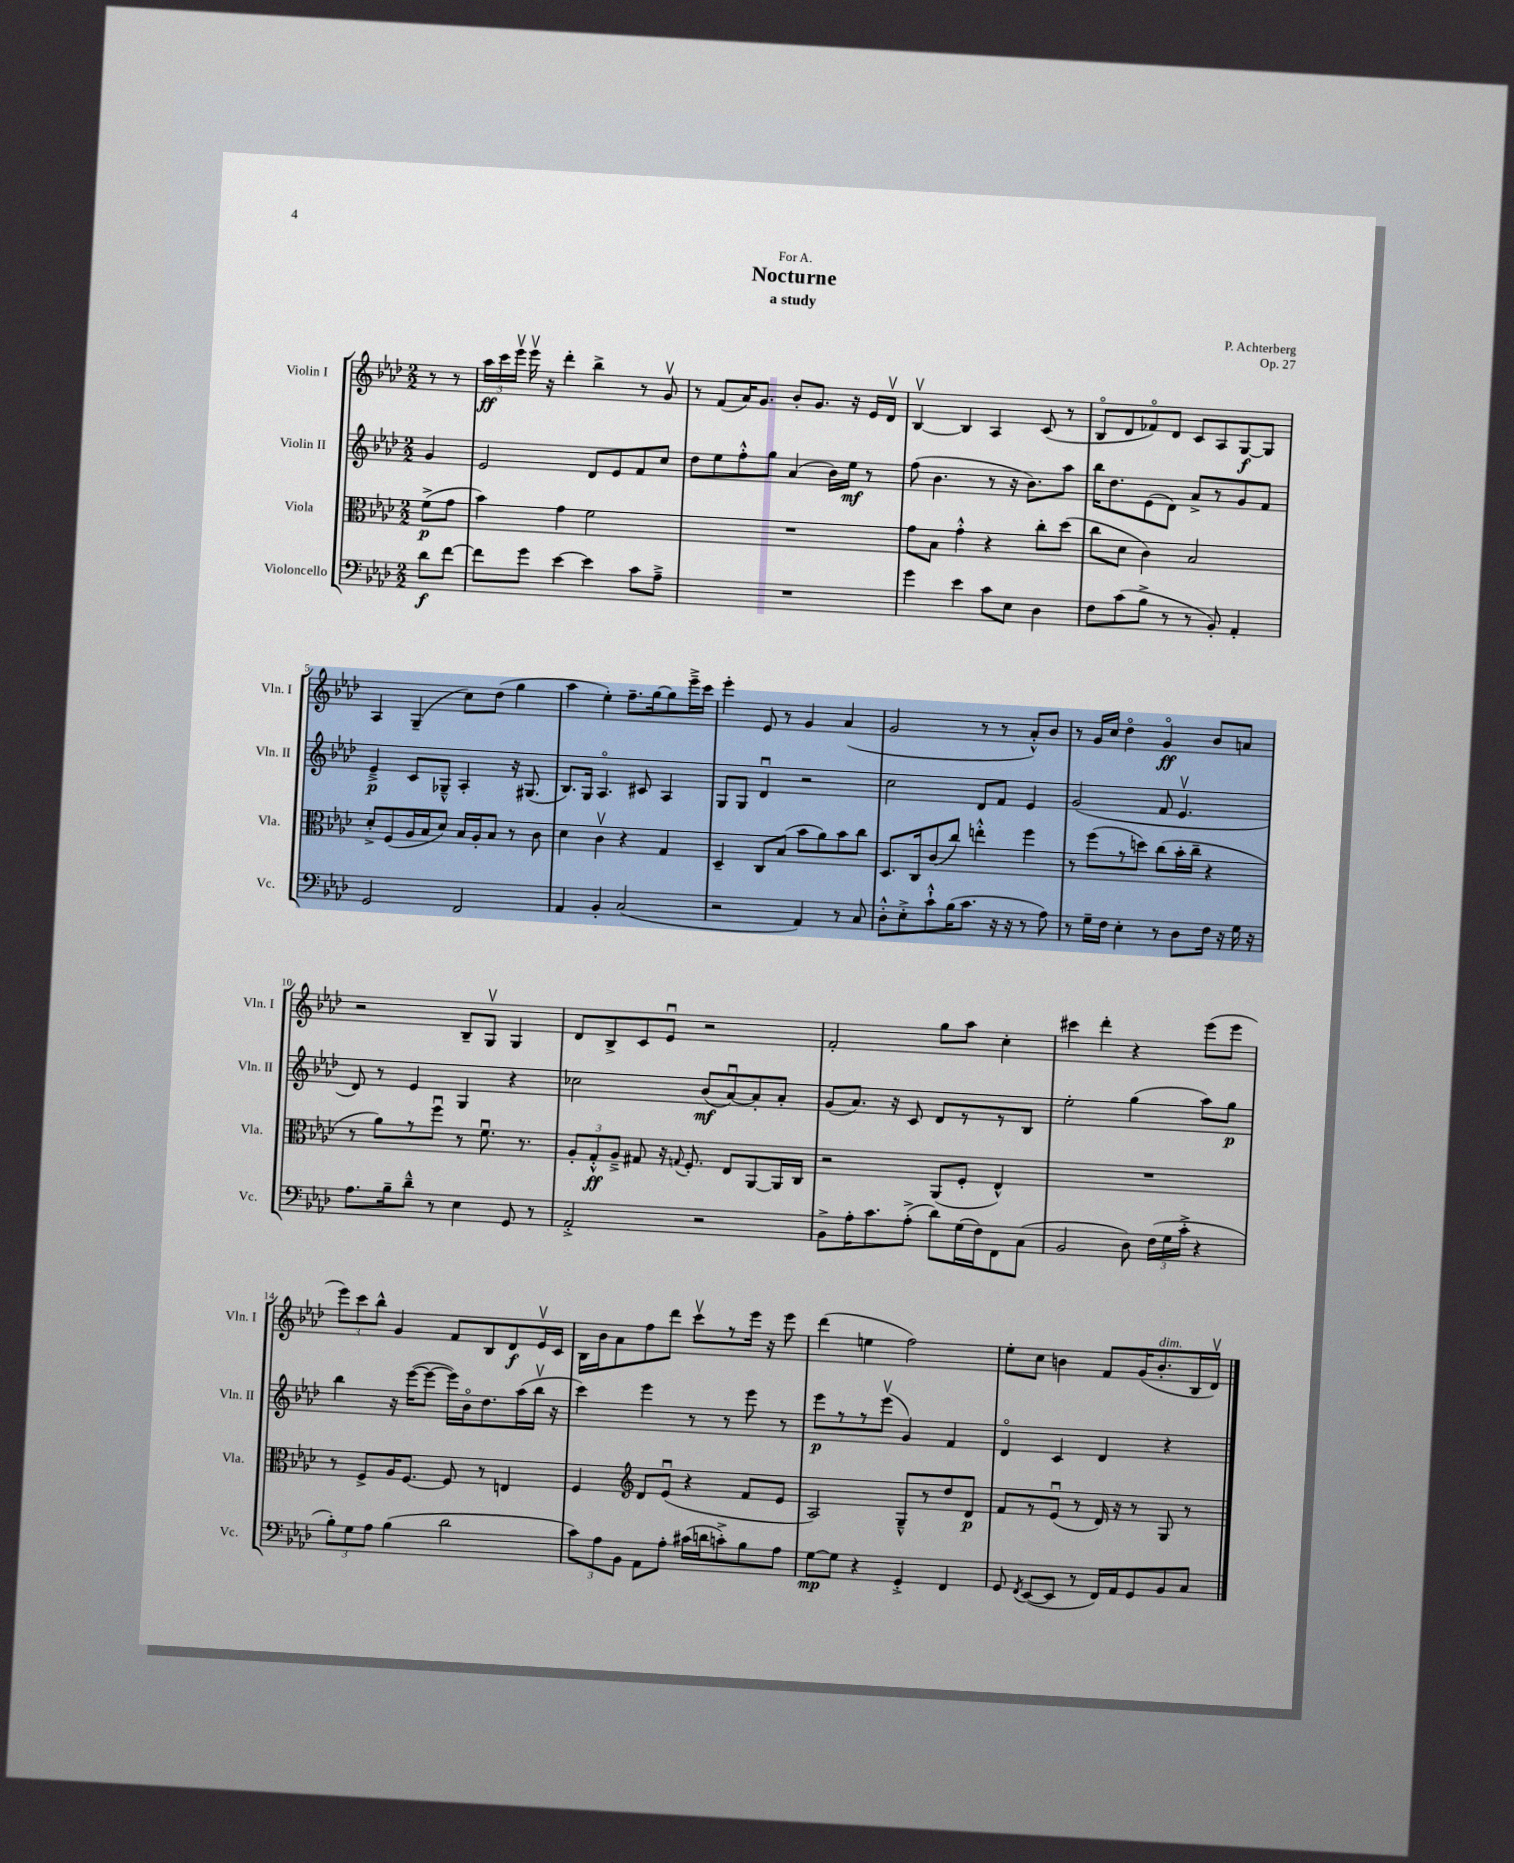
\header { title = "Nocturne" composer = "P. Achterberg" subtitle = "a study" dedication = "For A." opus = "Op. 27" }
<<
\new StaffGroup <<
\new Staff = "s0" \with { instrumentName = "Violin I" shortInstrumentName = "Vln. I" } {
    \clef treble \key aes \major \numericTimeSignature \time 2/2 \partial 4
    \autoBeamOff r8 r8 |
    \tuplet 3/2 { aes''16[\ff c'''16 ees'''16]\upbow } ees'''16\upbow r16 des'''4-. bes''4-> r8 g'8\upbow |
    r8 f'8[( aes'16) g'8.] bes'8[-. g'8.] r16 ees'16[ des'16]\upbow |
    bes4~\upbow bes4 aes4 c'8( r8 |
    bes8[\flageolet des'8 fes'8\flageolet) des'8] c'8[ aes8 g8~\f g8] |
    aes4 g4--( c''8[) des''8]( g''4 |
    aes''4 ees''4-.) f''8.[-- g''16~ g''8 ees'''16---> c'''16] |
    ees'''4-. ees'8 r8 g'4 aes'4( |
    g'2 r8 r8 aes'8[-.-^) bes'8] |
    r8 g'16[ c''16] des''4\flageolet g'4\flageolet\ff bes'8[ a'8] |
    r2 bes8[-- g8]\upbow g4 |
    des'8[ bes8-> c'8 ees'8]\downbow r2 |
    f'2-. g''8[ aes''8] c''4-. |
    cis'''4 des'''4-. r4 ees'''8[( ees'''8] |
    \tuplet 3/2 { ees'''8[) c'''8 bes''8]-^ } g'4 f'8[ bes8 des'8\f ees'16\upbow c'16] |
    bes16[ bes'16 aes'8 f''8 des'''8] c'''8[\upbow r8 ees'''16] r16 ees'''8 |
    des'''4( e''4 f''2) |
    ees''8[-. c''8] b'4 f'8[ g'16( b'8.-.^\markup { \italic "dim." } bes16 des'16]\upbow) \bar "|." |
}
\new Staff = "s1" \with { instrumentName = "Violin II" shortInstrumentName = "Vln. II" } {
    \clef treble \key aes \major \numericTimeSignature \time 2/2 \partial 4
    \autoBeamOff g'4 |
    ees'2 des'8[ ees'8 f'8 c''8] |
    des''8[ ees''8 f''8-.-^ g''8] aes'4( bes'16[) ees''16]\mf r8 |
    f''8( bes'4. r8 r16 bes'8.[) aes''8] |
    bes''16[ des''8. ees'8( des'8]) aes'8[-> r8 g'8 f'8] |
    ees'4--->\p c'8[ ges8]---^ aes4-. r16 gis8.( |
    bes8.[) g16] aes4.\flageolet cis'8 aes4 |
    g8[ g8] des'4\downbow r2 |
    c''2 des'8[ f'8] ees'4 |
    g'2( f'8 ees'4.\upbow |
    des'8) r8 ees'4 g4 r4 |
    ces''2 bes'8[\mf( aes'8~\downbow) aes'8-. aes'8]-. |
    g'8[( aes'8.]) r16 c'8 des'8[ r8 r8 bes8] |
    ees''2-. g''4( aes''8[) g''8]\p |
    bes''4 r16 ees'''16[~( ees'''8]~ ees'''16[) bes'16\flageolet des''8. aes''16( bes''16]\upbow r16 |
    c'''4) ees'''4 r8 r8 ees'''8 r8 |
    ees'''8[\p r8 r8 ees'''8]\upbow( g'4) f'4 |
    des'4\flageolet c'4 des'4 r4 \bar "|." |
}
\new Staff = "s2" \with { instrumentName = "Viola" shortInstrumentName = "Vla." } {
    \clef alto \key aes \major \numericTimeSignature \time 2/2 \partial 4
    \autoBeamOff f'8[->\p( g'8] |
    bes'4) g'4 f'2 |
    R1 |
    g'8[ bes8] g'4-.-^ r4 c''8[-. des''8]( |
    c''8[ des'8] c'4) bes2 |
    des'8[-.-> f8( aes16 bes16 des'8]) bes16[ aes16-. bes8] r8 c'8 |
    des'4 c'4\upbow r4 g4 |
    des4-- c8[ bes8]( bes'8[ aes'8) bes'8 c''8] |
    des8.[ c16 c'8( c''8]) e''4-.-^ f''4 |
    r8 f''8[( r8 d''8]) c''8[( bes'16-. c''16]-- r4 |
    r8 aes'8[) r8 f''8]\downbow r8 f'8.\downbow r8. |
    \tuplet 3/2 { aes8[-. g8-.-^\ff aes8]---> } gis8 r16 \appoggiatura { g8 } f8.-. ees8[ aes,8~ aes,16 c16] |
    r2 aes,8[( f8]-. ees4-^) |
    R1 |
    r8 f8[-> aes16 f8.]~ f8 r8 e4 |
    f4 \clef treble des'8[ ees'8]\downbow( r4 f'8[ ees'8] |
    aes2) g8[---^ r8 des''8 des'8]\p |
    f'8[ r8 ees'8]\downbow( r8 des'16) r16 r8 g8 r8 \bar "|." |
}
\new Staff = "s3" \with { instrumentName = "Violoncello" shortInstrumentName = "Vc." } {
    \clef bass \key aes \major \numericTimeSignature \time 2/2 \partial 4
    \autoBeamOff des'8[\f f'8]~ |
    f'8[ g'8] ees'4~ ees'4 c'8[ aes8]---> |
    R1 |
    g'4 ees'4 c'8[ ees8] des4 |
    f8[ c'8( bes8]-> r8 r8 bes,8-.) aes,4-. |
    g,2 f,2 |
    aes,4 bes,4-. c2( |
    r2 aes,4) r8 c8 |
    des8[-.-^ ees8-.-> c'8-!-^ bes16( c'8.] r16 r16 r8 aes8) |
    r8 g16[-- f16] ees4-. r8 des8[ f16] r16 g16 r16 |
    aes8.[ bes16-- des'8]---^ r8 ees4 g,8 r8 |
    aes,2-.-> r2 |
    bes,8[-> aes16-. c'8. aes8]-.->( des'8[) g16( f16) f,8 c8]( |
    bes,2 des8) \tuplet 3/2 { f16[( g16 c'16]-.-> } r4 |
    \tuplet 3/2 { bes8[-.) g8 aes8] } bes4( des'2 |
    \tuplet 3/2 { c'8[) aes8 bes,8] } aes,8[ aes8]-. cis'16[( d'16 c'8-.->) bes8 aes8] |
    g8[~\mp g8] r4 g,4-.-> f,4 |
    g,8 \acciaccatura { f,8 } ees,8[~( ees,8] r8 f,16[) aes,16 g,8 bes,8 c8] \bar "|." |
}
>>
>>
